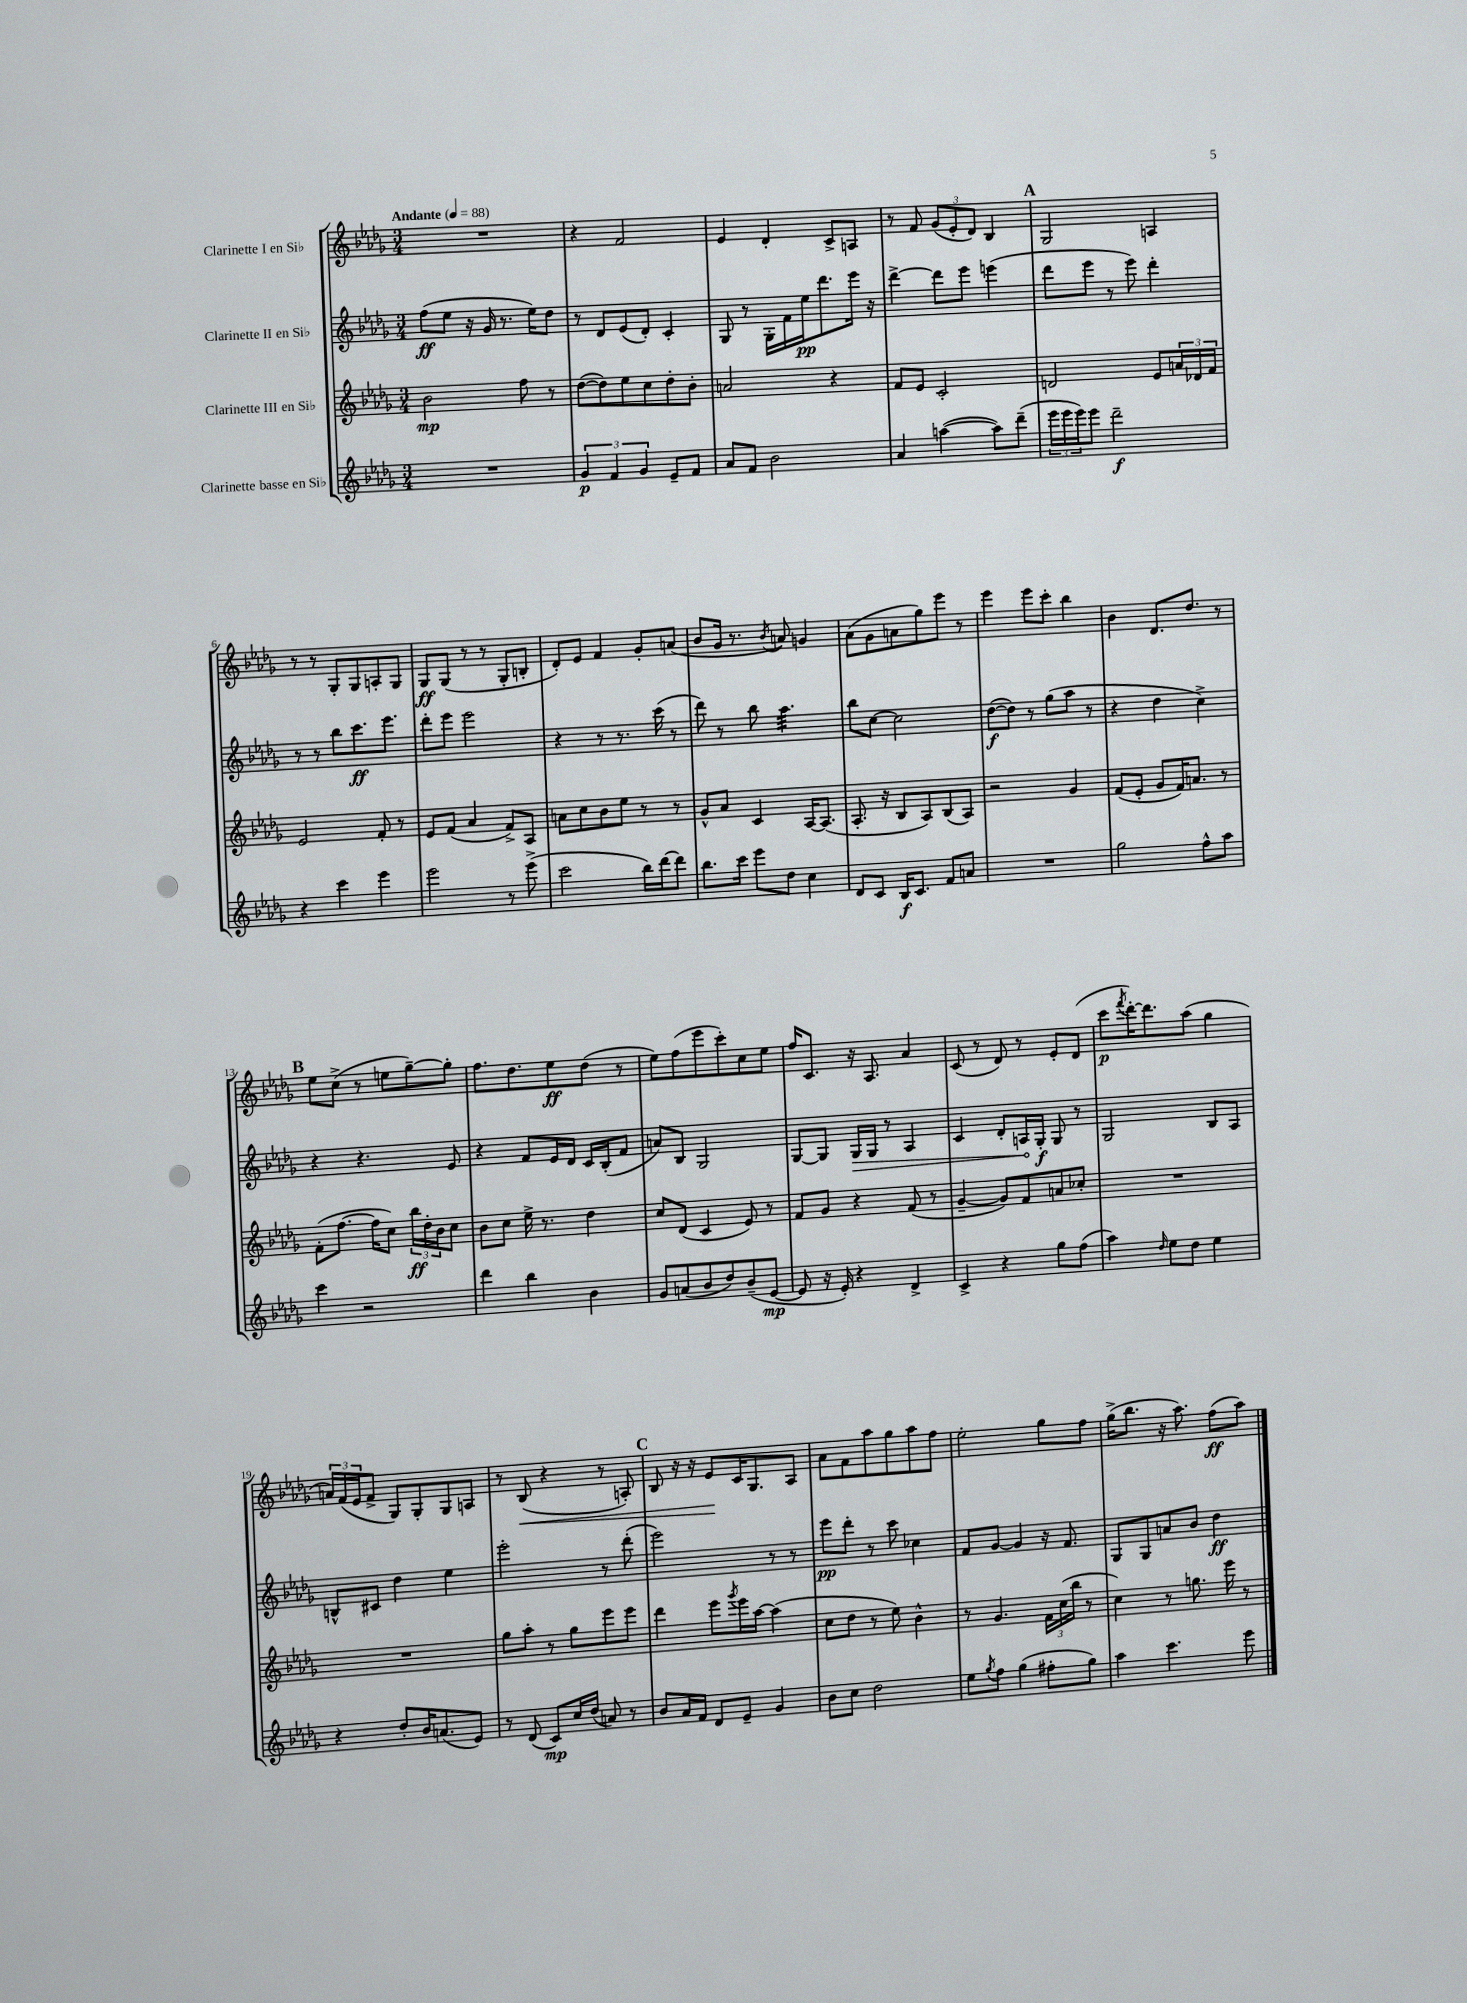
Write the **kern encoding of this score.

**kern	**dynam	**kern	**dynam	**kern	**dynam	**kern	**dynam
*part4	*part4	*part3	*part3	*part2	*part2	*part1	*part1
*staff4	*staff4	*staff3	*staff3	*staff2	*staff2	*staff1	*staff1
*I"Clarinette basse en Si♭	*	*I"Clarinette III en Si♭	*	*I"Clarinette II en Si♭	*	*I"Clarinette I en Si♭	*
*clefG2	*	*clefG2	*	*clefG2	*	*clefG2	*
*k[b-e-a-d-g-]	*	*k[b-e-a-d-g-]	*	*k[b-e-a-d-g-]	*	*k[b-e-a-d-g-]	*
*M3/4	*	*M3/4	*	*M3/4	*	*M3/4	*
*MM88	*	*MM88	*	*MM88	*	*MM88	*
=1	=1	=1	=1	=1	=1	=1	=1
!	!	!	!	!	!	!LO:TX:a:B:t=Andante	!
2.r	.	2b-\	mp	(8ff\L	ff	2.r	.
.	.	.	.	8ee-\J	.	.	.
.	.	.	.	16r	.	.	.
.	.	.	.	16g-/	.	.	.
.	.	.	.	8.r	.	.	.
.	.	8ff\	.	.	.	.	.
.	.	.	.	16ee-\KL)	.	.	.
.	.	8r	.	8dd-\J	.	.	.
=2	=2	=2	=2	=2	=2	=2	=2
6g-/	p	([8dd-\L	.	8r	.	4r	.
.	.	8dd-\])	.	8d-/L	.	.	.
6f/	.	.	.	.	.	.	.
.	.	8ee-\	.	(8e-/	.	2f/	.
6g-/	.	.	.	.	.	.	.
.	.	8cc\	.	8d-'/J)	.	.	.
8e-~/L	.	8dd-'\	.	4c'/	.	.	.
8f/J	.	8b-'\J	.	.	.	.	.
=3	=3	=3	=3	=3	=3	=3	=3
8a-/L	.	2an/	.	8G-/	.	4e-/	.
8f/J	.	.	.	8r	.	.	.
2b-\	.	.	.	16G-'\LL	.	4d-'/	.
.	.	.	.	16f\	.	.	.
.	.	.	.	16ee-\J	pp	.	.
.	.	.	.	8.ddd-\	.	.	.
.	.	4r	.	.	.	8c^/L	.
.	.	.	.	16eee-\Jk	.	8An/J	.
.	.	.	.	16r	.	.	.
=4	=4	=4	=4	=4	=4	=4	=4
4a-/	.	8f/L	.	[4ddd-^\	.	8r	.
.	.	8e-/J	.	.	.	8f/	.
([4aan\	.	2c'/	.	8ddd-\L]	.	(12g-/L	.
.	.	.	.	.	.	12e-'/	.
.	.	.	.	8eee-\J	.	.	.
.	.	.	.	.	.	12d-/J)	.
8aa\L])	.	.	.	(4eeen\	.	4B-/	.
(8ddd-~\J	.	.	.	.	.	.	.
!!LO:REH:place=s1:t=A
=5	=5	=5	=5	=5	=5	=5	=5
24eee-\LL	.	2dn/	.	8ddd-\L	.	2G-/	.
24eee-\	.	.	.	.	.	.	.
24eee-\J)	.	.	.	.	.	.	.
8eee-\J	.	.	.	8eee-\J	.	.	.
2ddd-~\	f	.	.	8r	.	.	.
.	.	.	.	8eee-\)	.	.	.
.	.	8e-/L	.	4ddd-'\	.	4An/	.
.	.	24an/L	.	.	.	.	.
.	.	24d-X/	.	.	.	.	.
.	.	24f/JJ	.	.	.	.	.
!!LO:LB:g=z
=6	=6	=6	=6	=6	=6	=6	=6
4r	.	2e-/	.	8r	.	8r	.
.	.	.	.	8r	.	8r	.
4ccc\	.	.	.	8bb-\L	.	8G-'/L	.
.	.	.	.	8.ccc\	ff	8G-/	.
4eee-\	.	8f'/	.	.	.	8An'/	.
.	.	.	.	8.eee-\J	.	.	.
.	.	8r	.	.	.	8G-/J	.
=7	=7	=7	=7	=7	=7	=7	=7
2eee-\	.	8e-/L	.	8ddd-'\L	.	8G-/L	ff
.	.	(8f/J	.	8eee-\J	.	(8G-/J	.
.	.	4a-/	.	2eee-\	.	8r	.
.	.	.	.	.	.	8r	.
8r	.	8f^/L)	.	.	.	8G-'/L	.
(8eee-^\	.	8A-/J	.	.	.	8Bn'/J	.
=8	=8	=8	=8	=8	=8	=8	=8
2ccc\	.	8an\L	.	4r	.	8d-'/L)	.
.	.	8cc\	.	.	.	8e-/J	.
.	.	8b-\	.	8r	.	4f/	.
.	.	8ee-\J	.	8.r	.	.	.
16bb-\LL)	.	8r	.	.	.	8g-'/L	.
[16ddd-\J	.	.	.	(16ccc\	.	.	.
8ddd-\J]	.	8r	.	8r	.	(8an/J	.
=9	=9	=9	=9	=9	=9	=9	=9
8.bb-\L	.	8g-^^/L	.	8ddd-\)	.	8b-/L	.
.	.	8a-/J	.	8r	.	16g-/Jk	.
16ccc\Jk	.	.	.	.	.	8.r	.
8eee-\L	.	4c/	.	8bb-\	.	.	.
.	.	.	.	.	.	8qb-/	.
*	*	*	*	*tremolo	*	*	*
8dd-\J	.	.	.	32aa-\LLL	.	8an/)	.
.	.	.	.	32aa-\	.	.	.
.	.	.	.	32aa-\	.	.	.
.	.	.	.	32aa-\	.	.	.
4cc\	.	[16A-/KL	.	32aa-\	.	4gn/	.
.	.	.	.	32aa-\	.	.	.
.	.	(8.A-/J]	.	32aa-\	.	.	.
.	.	.	.	32aa-\	.	.	.
.	.	.	.	32aa-\	.	.	.
.	.	.	.	32aa-\	.	.	.
.	.	.	.	32aa-\	.	.	.
.	.	.	.	32aa-\JJJ	.	.	.
*	*	*	*	*Xtremolo	*	*	*
=10	=10	=10	=10	=10	=10	=10	=10
8d-/L	.	8.A-'/	.	8bb-\L	.	(8a-\L	.
8c/J	.	.	.	[8cc\J	.	8g-\	.
.	.	16r	.	.	.	.	.
16B-/KL	f	8B-/L	.	2cc\]	.	8an\	.
8.c/J	.	.	.	.	.	.	.
.	.	8A-/)	.	.	.	8gg-\)	.
8f/L	.	(8B-/	.	.	.	8eee-\J	.
8an/J	.	8A-/J)	.	.	.	8r	.
=11	=11	=11	=11	=11	=11	=11	=11
2.r	.	2r	.	([8dd-\L	f	4eee-\	.
.	.	.	.	8dd-\J])	.	.	.
.	.	.	.	8r	.	8eee-\L	.
.	.	.	.	(8gg-\L	.	8ccc'\J	.
.	.	4g-/	.	8aa-\J	.	4bb-\	.
.	.	.	.	8r	.	.	.
=12	=12	=12	=12	=12	=12	=12	=12
2gg-\	.	(8f/L	.	4r	.	4b-\	.
.	.	8e-'/J	.	.	.	.	.
.	.	8g-/L	.	4dd-\	.	8.d-/L	.
.	.	16f/K)	.	.	.	.	.
.	.	8.an/J	.	.	.	8.dd-/J	.
8ff^^\L	.	.	.	4cc^\)	.	.	.
8aa-\J	.	8r	.	.	.	8r	.
!!LO:LB:g=z
!!LO:REH:place=s1:t=B
=13	=13	=13	=13	=13	=13	=13	=13
4ccc\	.	(8f'\L	.	4r	.	8ee-\L	.
.	.	[8.ff\J	.	.	.	(8cc^\J	.
2r	.	.	.	4.r	.	8r	.
.	.	16ff\KL]	.	.	.	.	.
.	.	8cc\J)	.	.	.	8een\L	.
.	.	24bb-\LL	ff	.	.	[8gg-~\)	.
.	.	24dd-'\	.	.	.	.	.
.	.	24b-\J	.	.	.	.	.
.	.	8cc\J	.	8e-/	.	8gg-'\J]	.
=14	=14	=14	=14	=14	=14	=14	=14
4ddd-\	.	8b-\L	.	4r	.	8.ff\L	.
.	.	8cc\J	.	.	.	.	.
.	.	.	.	.	.	8.dd-\	.
4bb-\	.	16ee-^\	.	8f/L	.	.	.
.	.	8.r	.	.	.	.	.
.	.	.	.	16e-/L	.	8ee-\	ff
.	.	.	.	16d-/JJ	.	.	.
4b-\	.	4dd-\	.	16c/LL	.	(8dd-\J	.
.	.	.	.	(16B-'/J	.	.	.
.	.	.	.	8f/J	.	8r	.
=15	=15	=15	=15	=15	=15	=15	=15
8g-/L	.	8cc/L	.	8an/L)	.	8ee-\L)	.
(8an/	.	(8d-/J	.	8B-/J	.	(8ff\	.
8b-/	.	4c/	.	2G-/	.	8eee-\	.
8dd-/)	.	.	.	.	.	8ccc'\)	.
(8b-~/	.	8e-/)	.	.	.	8cc\	.
[8e-/J	mp	8r	.	.	.	8ee-\J	.
=16	=16	=16	=16	=16	=16	=16	=16
8e-/]	.	8f/L	.	[8G-/L	.	16ff/KL	.
.	.	.	.	.	.	8.c/J	.
16r	.	8g-/J	.	8G-/J]	.	.	.
16e-'/)	.	.	.	.	.	.	.
!	!	!	!	!	!LO:HP:b	!	!
4r	.	4r	.	16G-/LL	>	16r	.
.	.	.	.	16G-/JJ	.	8.A-/	.
.	.	.	.	8r	.	.	.
4d-^/	.	(8f/	.	4A-/	.	4a-/	.
.	.	8r	.	.	.	.	.
=17	=17	=17	=17	=17	=17	=17	=17
4c^/	.	[4g-~/	.	4c/	.	(8c/	.
.	.	.	.	.	.	8r	.
4r	.	8g-/L])	.	8d-'/L	.	8d-/)	.
.	.	8f/	.	16An/L	.	8r	.
.	.	.	.	16G-'/JJ	] f	.	.
8gg-\L	.	8an/	.	8G-/	.	8e-'/L	.
(8ff\J	.	8cc-X'/J	.	8r	.	(8d-/J	.
=18	=18	=18	=18	=18	=18	=18	=18
4aa-\)	.	2.r	.	2G-/	.	8ccc\L	p
.	.	.	.	.	.	8qfff/	.
.	.	.	.	.	.	[16ddd-'\K)	.
.	.	.	.	.	.	8.ddd-\]	.
16qqdd-/	.	.	.	.	.	.	.
8ee-\L	.	.	.	.	.	.	.
8dd-\J	.	.	.	.	.	(8aa-\J	.
4ee-\	.	.	.	8B-/L	.	4gg-\	.
.	.	.	.	8A-/J	.	.	.
!!LO:LB:g=z
=19	=19	=19	=19	=19	=19	=19	=19
4r	.	2.r	.	8Bn^^/L	.	24an/LL)	.
.	.	.	.	.	.	(24f/	.
.	.	.	.	.	.	24e-/J	.
.	.	.	.	8c#X/J	.	8f^/J	.
8dd-'/L	.	.	.	4dd-\	.	8G-/L)	.
16b-/K	.	.	.	.	.	8G-'/	.
(8.an/	.	.	.	.	.	.	.
.	.	.	.	4ee-\	.	8G-/	.
8e-/J)	.	.	.	.	.	8An/J	.
=20	=20	=20	=20	=20	=20	=20	=20
8r	.	8gg-\L	.	2eee-'\	.	8r	.
!	!	!	!	!	!	!	!LO:HP:b
(8d-/	.	8aa-'\J	.	.	.	(8B-/	<
8c/L)	mp	8r	.	.	.	4r	.
16cc/L	.	8gg-\L	.	.	.	.	.
(16dd-/JJ	.	.	.	.	.	.	.
8an/)	.	8eee-\	.	8r	.	8r	.
8r	.	8eee-\J	.	(8ddd-'\	.	8An'/)	.
!!LO:REH:place=s1:t=C
=21	=21	=21	=21	=21	=21	=21	=21
8b-/L	.	4ddd-\	.	2eee-\)	.	8B-/	.
16a-/L	.	.	.	.	.	16r	.
16f/JJ	.	.	.	.	.	16r	.
8d-/L	.	8eee-\L	.	.	.	8e-/L	.
.	.	8qggg-/	.	.	.	.	.
8e-~/J	.	16eee-\L	.	.	.	16c/K	[
.	.	[16aa-\JJ	.	.	.	8.G-/	.
4g-/	.	(4aa-\]	.	8r	.	.	.
.	.	.	.	8r	.	8A-/J	.
=22	=22	=22	=22	=22	=22	=22	=22
8b-\L	.	8cc\L	.	8eee-\L	pp	8a-\L	.
8cc\J	.	8dd-\J	.	8ddd-'\J	.	8f\	.
2dd-\	.	8r	.	8r	.	8aa-\	.
.	.	8ee-\)	.	8ccc\	.	8gg-\	.
.	.	4b-^^\	.	4cc-X\	.	8aa-\	.
.	.	.	.	.	.	8ff\J	.
=23	=23	=23	=23	=23	=23	=23	=23
8ee-\L	.	8r	.	8f/L	.	2ee-'\	.
8qgg-/	.	.	.	.	.	.	.
8ff\J	.	4.g-/	.	[8g-/J	.	.	.
(4gg-\	.	.	.	4g-/]	.	.	.
8ff#X'\L	.	24f\LL	.	16r	.	8gg-\L	.
.	.	(24cc\	.	.	.	.	.
.	.	.	.	8.f/	.	.	.
.	.	24bb-\JJ	.	.	.	.	.
8gg-\J)	.	8r	.	.	.	8ff\J	.
=24	=24	=24	=24	=24	=24	=24	=24
4aa-\	.	4cc\)	.	8G-/L	.	(16gg-^\KL	.
.	.	.	.	.	.	8.bb-\J	.
.	.	.	.	8G-/	.	.	.
4.ccc\	.	8r	.	8an/	.	16r	.
.	.	.	.	.	.	8.aa-\)	.
.	.	8.ggn\	.	8b-/J	.	.	.
.	.	.	.	4dd-\	ff	(8ff\L	ff
.	.	16eee-\	.	.	.	.	.
8eee-\	.	8r	.	.	.	8aa-\J)	.
==	==	==	==	==	==	==	==
*-	*-	*-	*-	*-	*-	*-	*-
